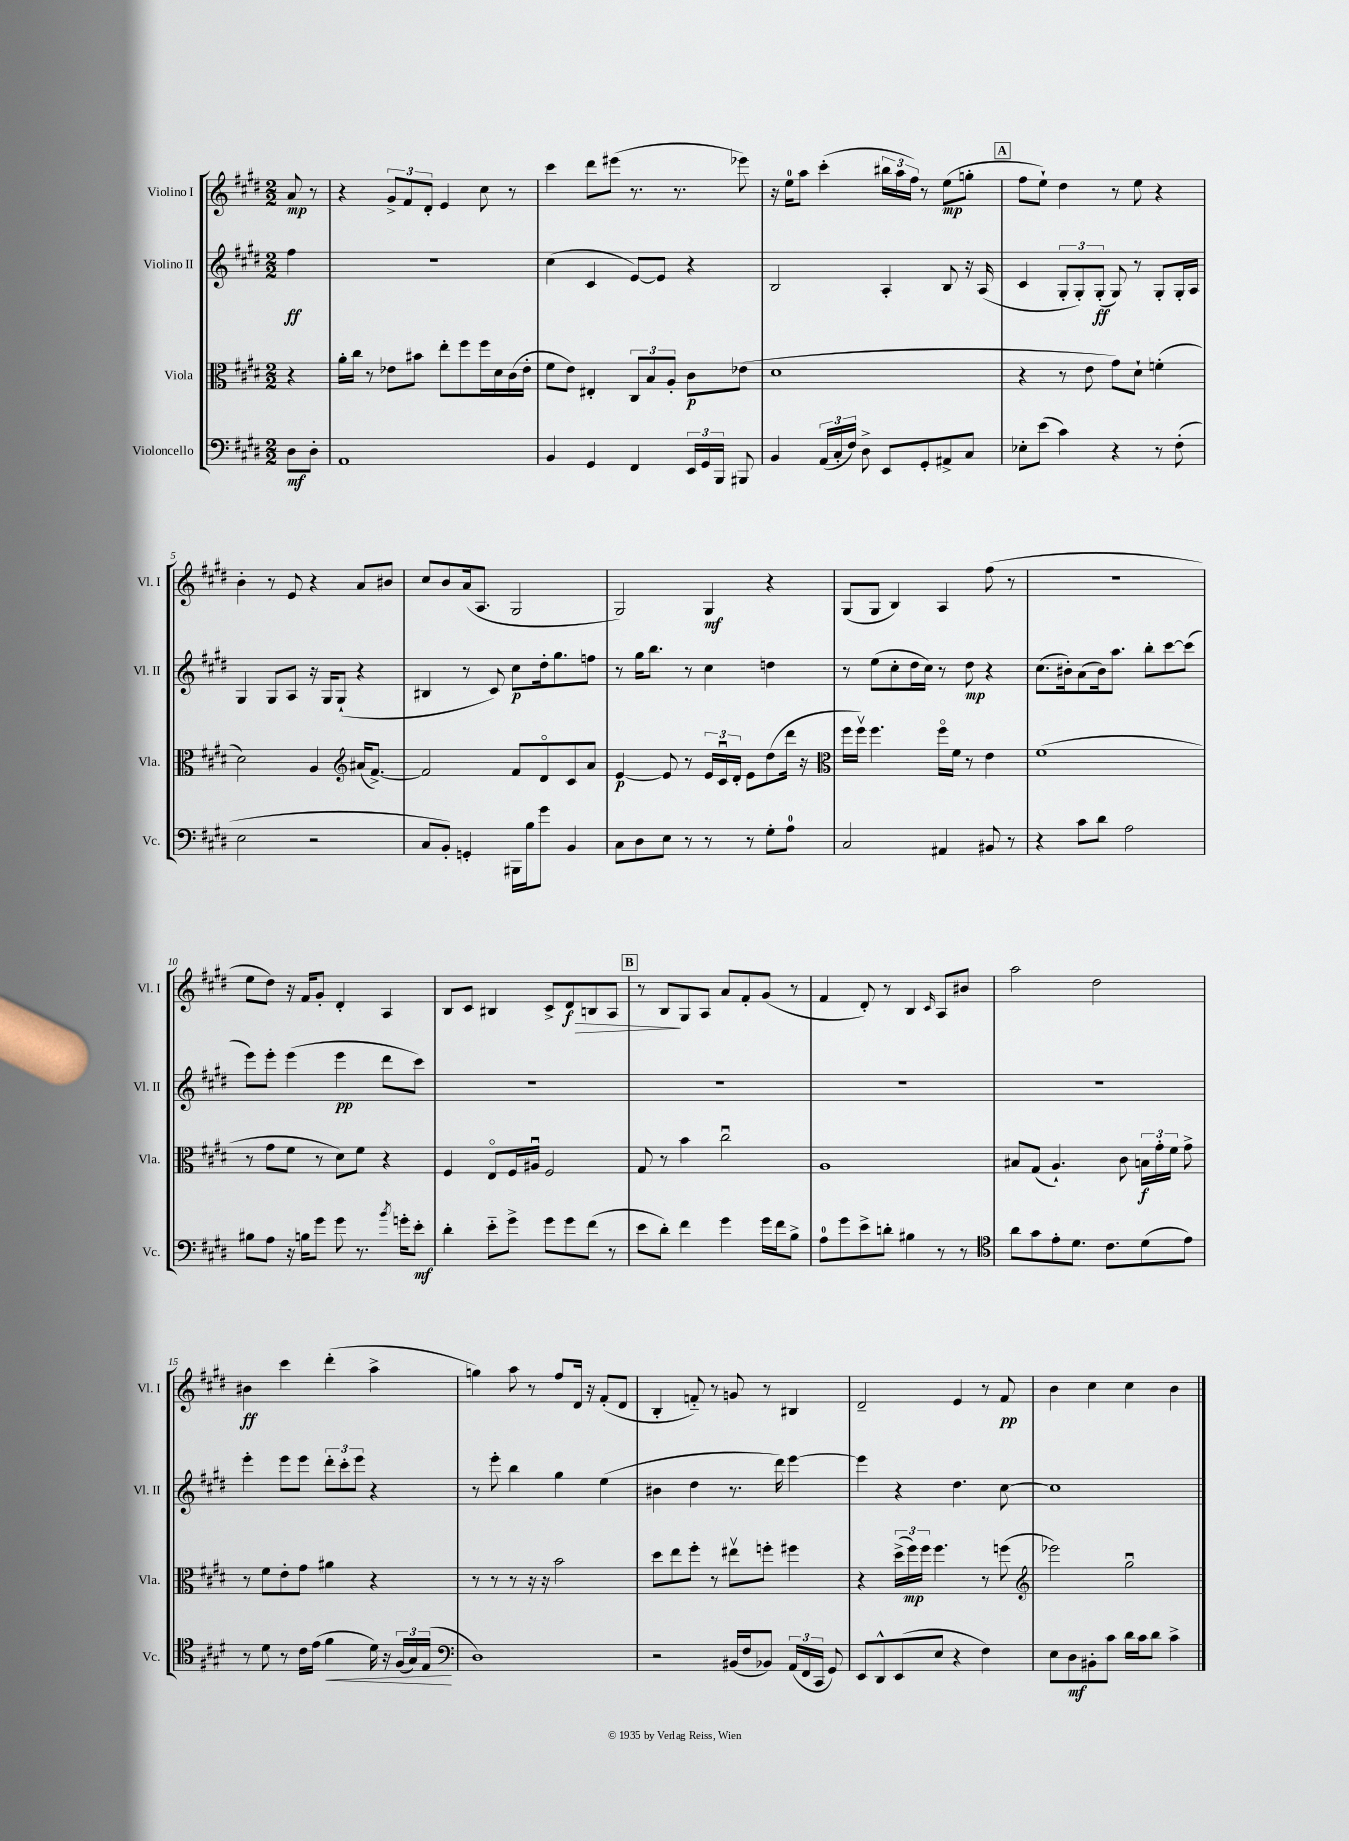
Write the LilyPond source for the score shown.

<<
\new StaffGroup <<
\new Staff = "s0" \with { instrumentName = "Violino I" shortInstrumentName = "Vl. I" } {
    \clef treble \key e \major \numericTimeSignature \time 2/2 \partial 4
    \autoBeamOff a'8\mp r8 |
    r4 \tuplet 3/2 { gis'8[-> fis'8 dis'8]-. } e'4 cis''8 r8 |
    cis'''4 dis'''8[ eis'''8]( r8. r8. ees'''8) |
    r16 e''16[-0 a''8] cis'''4-.( \tuplet 3/2 { bis''16[ a''16 fis''16]) } r8 e''8[\mp( g''8]-. |
    \mark \markup { \box "A" } fis''8[ e''8]-!) dis''4 r8 e''8 r4 |
    b'4-. r8 e'8 r4 a'8[ bis'8] |
    cis''8[ b'8 a'16( a8.] gis2 |
    gis2) gis4\mf r4 |
    gis8[( gis8] b4) a4 fis''8( r8 |
    R1 |
    e''8[ dis''8]) r16 fis'16[ gis'8]-. dis'4-. a4 |
    b8[ cis'8] bis4 cis'8[-> dis'8\f\> b8 a8] |
    \mark \markup { \box "B" } r8 b8[\! gis8 a8] a'8[ fis'8-. gis'8]( r8 |
    fis'4 dis'8-.) r8 b4 \grace { cis'16 } a8[ bis'8] |
    a''2 dis''2 |
    bis'4\ff cis'''4 dis'''4-.( a''4-> |
    g''4) a''8 r8 fis''8[ dis'16] r16 fis'8[-.( dis'8] |
    b4-. f'8-_) r8 g'8 r8 bis4 |
    dis'2-- e'4 r8 fis'8\pp |
    b'4 cis''4 cis''4 b'4 \bar "|." |
}
\new Staff = "s1" \with { instrumentName = "Violino II" shortInstrumentName = "Vl. II" } {
    \clef treble \key e \major \numericTimeSignature \time 2/2 \partial 4
    \autoBeamOff fis''4\ff |
    R1 |
    cis''4( cis'4 e'8[~) e'8] r4 |
    b2 a4-. b8 r16 a16( |
    \mark \markup { \box "A" } cis'4 \tuplet 3/2 { gis8[-. gis8-.) gis8]-.\ff( } gis8) r8 gis8[-. gis16-. a16] |
    gis4 gis8[ a8] r16 gis16[ gis8]-!( r4 |
    bis4 r8 cis'8) cis''8[\p dis''16-. gis''8. f''8] |
    r8 gis''16[ b''8.] r8 cis''4 d''4 |
    r8 e''8[( cis''8-. dis''16 cis''16]) r8 dis''8\mp r4 |
    cis''8.[( bis'16-.) a'8( bis'16) a''8.] b''8[-. cis'''8~ cis'''8]( |
    e'''8[) e'''8]-. e'''4( e'''4\pp dis'''8[ cis'''8]) |
    R1 |
    \mark \markup { \box "B" } R1 |
    R1 |
    R1 |
    e'''4-. e'''8[ e'''8] \tuplet 3/2 { dis'''8[-. cis'''8-. e'''8] } r4 |
    r8 e'''8-. b''4 gis''4 e''4( |
    bis'4 dis''4 r8. dis'''16) e'''4~ |
    e'''4 r4 dis''4. cis''8~ |
    cis''1 \bar "|." |
}
\new Staff = "s2" \with { instrumentName = "Viola" shortInstrumentName = "Vla." } {
    \clef alto \key e \major \numericTimeSignature \time 2/2 \partial 4
    \autoBeamOff r4 |
    a'16[-. cis''16] r8 ees'8[ bis'8] e''8[-. fis''8 fis''16 dis'16 cis'16( ees'16]-. |
    fis'8[ e'8]) eis4-. \tuplet 3/2 { cis8[ b8 a8]-. } cis'8[\p ees'8]( |
    dis'1 |
    \mark \markup { \box "A" } r4 r8 e'8 gis'8[) dis'8]-! f'4-.( |
    dis'2) a4 \clef treble ais'16[( fis'8.]~->) |
    fis'2 fis'8[ dis'8\flageolet cis'8 a'8] |
    e'4~\p e'8 r8 \tuplet 3/2 { e'16[ cis'16\downbow dis'16]-. } e'8[ dis''8( dis'''16] r16 |
    \clef alto fis''16[ fis''16]\upbow) fis''4. fis''16[\flageolet fis'16] r8 e'4 |
    fis'1( |
    r8 gis'8[ fis'8] r8 dis'8[) fis'8] r4 |
    fis4 e8[\flageolet fis16 ais16]\downbow fis2 |
    \mark \markup { \box "B" } gis8 r8 b'4 cis''2\downbow |
    a1 |
    bis8[ gis8]( a4.-!) cis'8 \tuplet 3/2 { b16[\f gis'16-. fis'16] } gis'8-> |
    r8 fis'8[ e'8-. gis'8] ais'4 r4 |
    r8 r8 r8 r16 r16 b'2 |
    dis''8[ e''8 fis''8]-. r8 eis''8[\upbow f''8]-. fis''4 |
    r4 \tuplet 3/2 { dis''16[->( fis''16\mp) fis''16] } fis''4. r8 f''8( |
    \clef treble ees'''2) gis''2\downbow \bar "|." |
}
\new Staff = "s3" \with { instrumentName = "Violoncello" shortInstrumentName = "Vc." } {
    \clef bass \key e \major \numericTimeSignature \time 2/2 \partial 4
    \autoBeamOff dis8[\mf dis8]-. |
    a,1 |
    b,4 gis,4 fis,4 \tuplet 3/2 { e,16[ gis,16 b,,16] } bis,,8 |
    b,4 \tuplet 3/2 { a,16[( cis16-. fis16]) } dis8-> e,8[ gis,8-. ais,8-> cis8] |
    \mark \markup { \box "A" } ees8[-. e'8]( cis'4) r4 r8 fis8-.( |
    e2 r2 |
    cis8[ b,8]-.) g,4-. bis,,16[ b16 gis'8] b,4 |
    cis8[ dis8 e8] r8 r8 r8 gis8[-. a8]-0 |
    cis2 ais,4 bis,8 r8 |
    r4 cis'8[ dis'8] a2 |
    bis8[ a8] r16 b16[ gis'8] gis'8 r8. \acciaccatura { b'8 } g'16[-. e'8]-.\mf |
    dis'4-. e'8[-_ gis'8]-> gis'8[ gis'8 fis'8]( r8 |
    \mark \markup { \box "B" } e'8[ dis'8]-.) fis'4 gis'4 gis'16[ fis'16 b8]-> |
    a8[-0 gis'8 e'8-> d'8]-. bis4 r8 r8 |
    \clef tenor a'8[ gis'8 e'8-. dis'8.] cis'8.[ dis'8( e'8]) |
    r8 dis'8 r8 cis'16[ e'16]( fis'4\< dis'16) r16 \tuplet 3/2 { fis16[( gis16) e16]\!( } |
    \clef bass dis1) |
    r2 bis,16[( fis16 bes,8]) \tuplet 3/2 { a,16[( fis,16 cis,16] } gis,8) |
    e,8[ dis,8-^ e,8( e8] r4 fis4) |
    e8[ dis8\mf bis,8-. cis'8] dis'16[ cis'16 dis'8] cis'4-> \bar "|." |
}
>>
>>
